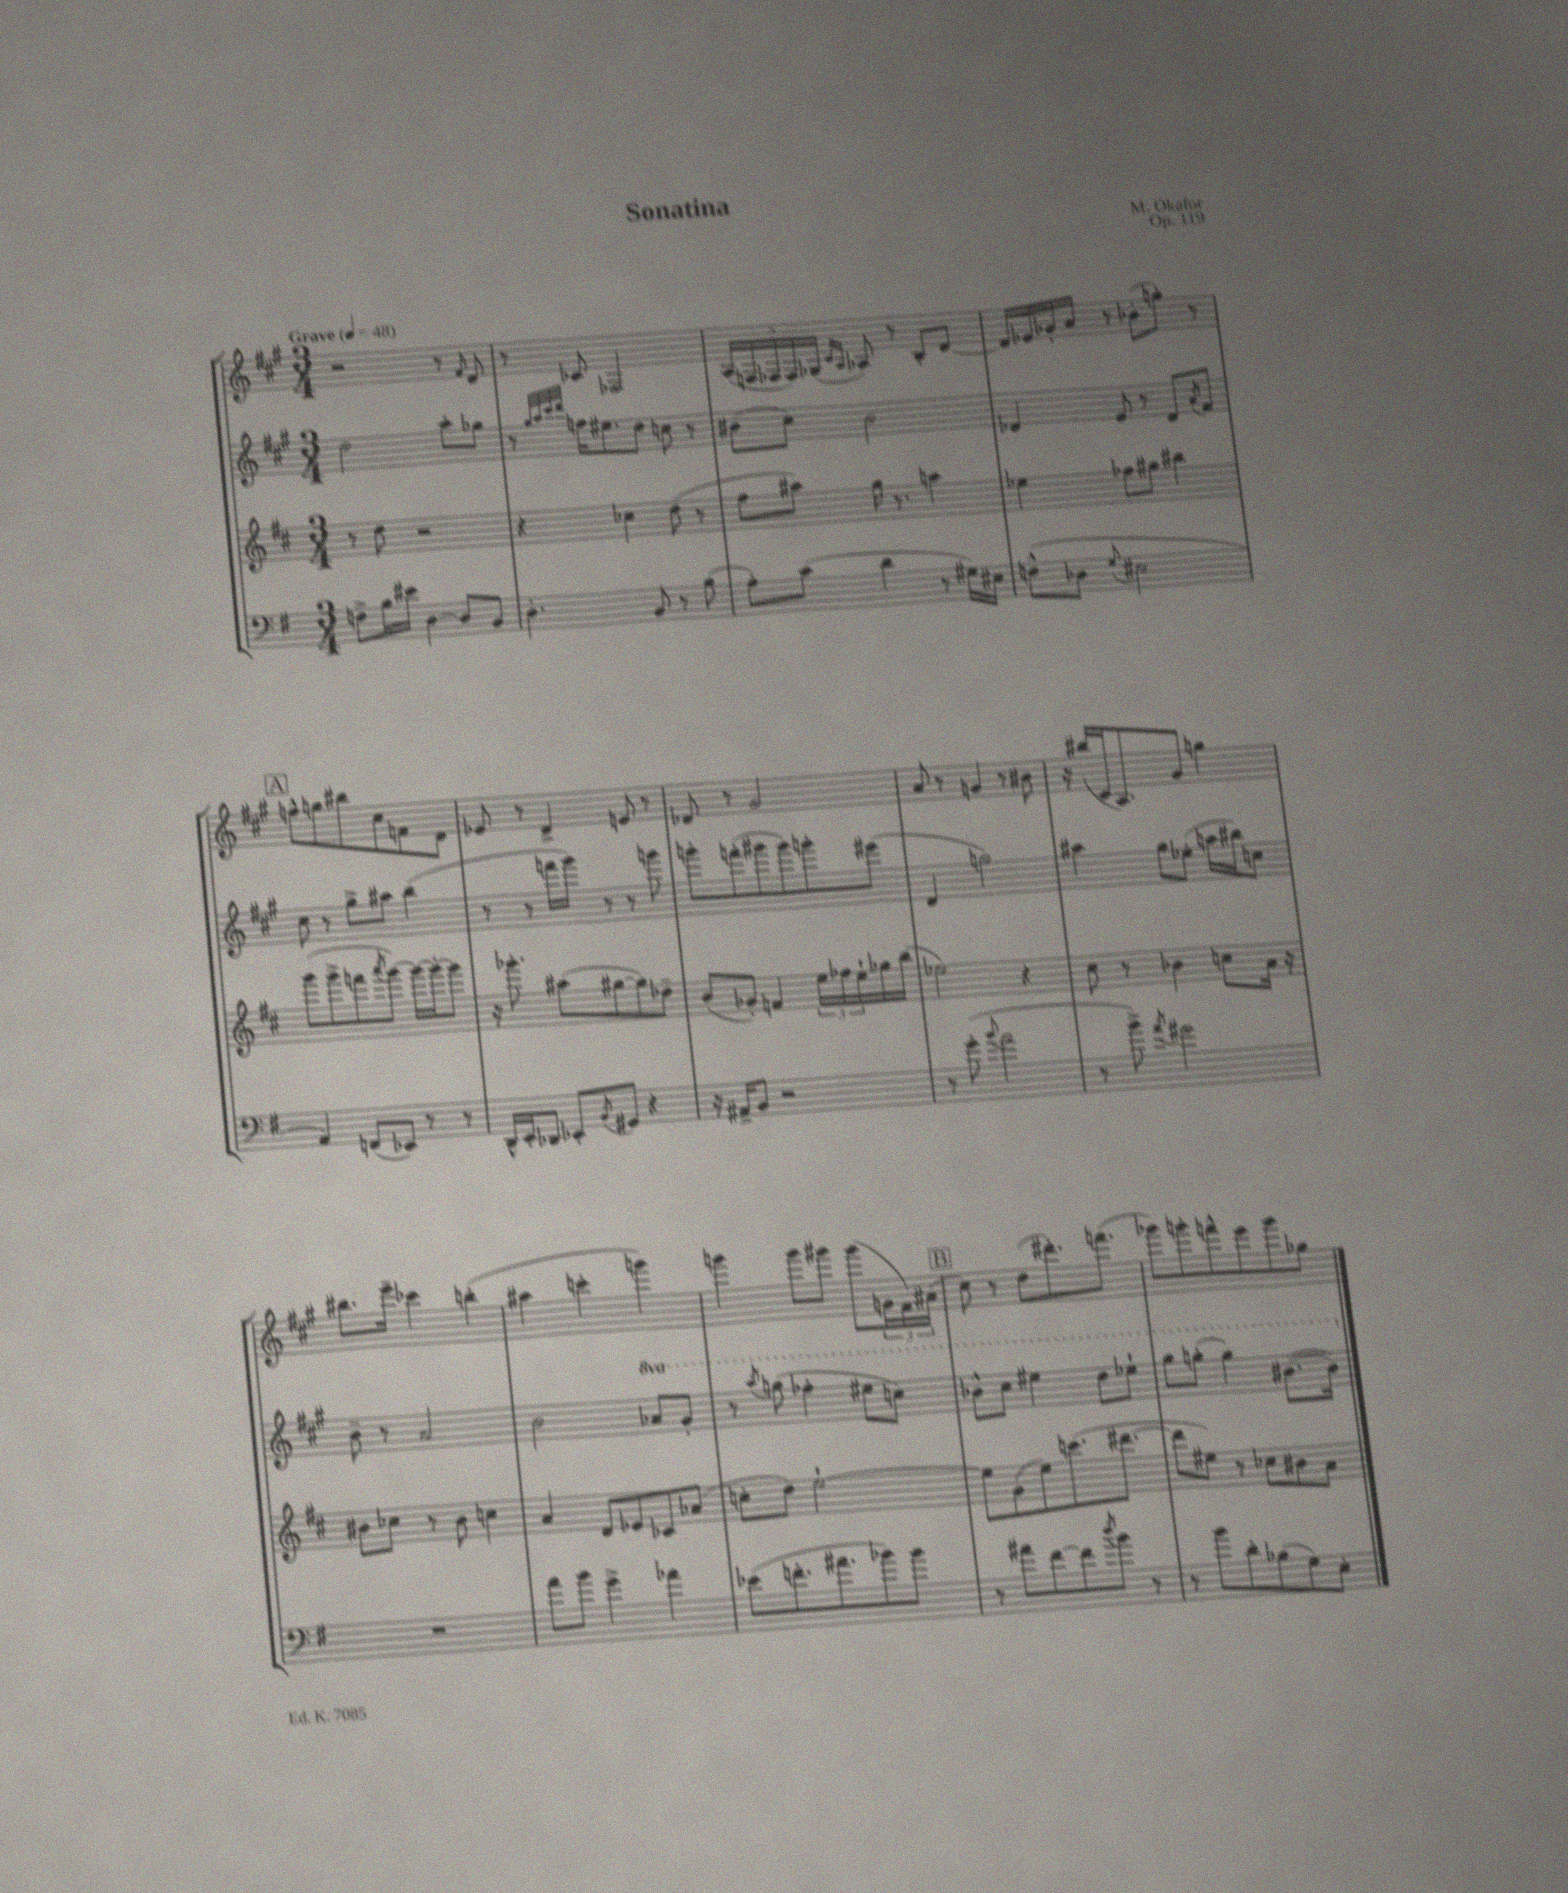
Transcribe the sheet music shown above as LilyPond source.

\header { title = "Sonatina" composer = "M. Okafor" opus = "Op. 119" }
<<
\new StaffGroup <<
\new Staff = "s0" {
    \clef treble \key a \major \numericTimeSignature \time 3/4 \tempo "Grave" 4 = 48
    r2 r8 \grace { fis'16 } d'8 |
    r8 ces'8 fes2 |
    \tuplet 5/4 { a16( f16 fes16 fes16) ges16( } \grace { cis'16 a16 } aes8) r8 b8-. d'8~ |
    d'16 ees'16 ges'16-. a'16 r8 bes'8-.( g''8-.) r8 |
    \mark \markup { \box "A" } f''8-^ g''8 bis''8 cis''8 f'8 d'8 |
    ees'8 r8 d'4-> e'8 r8 |
    des'8 r8 gis'2 |
    a'8 r8 g'4 r8 bis'8 |
    r16 bis''16( cis'16 a8.) gis'8 g''4 |
    bis''8. e'''16-- ces'''4 b''4-.( |
    ais''4 c'''4-. g'''4) |
    g'''4 g'''8 gis'''8 gis'''8( \tuplet 3/2 { g'16 fis'16) ais'16( } |
    \mark \markup { \box "B" } cis''8) r8 d''8( dis'''8.-.) f'''8.( |
    ges'''8) g'''8-. f'''8-^ e'''8 g'''8 ges''8 \bar "|." |
}
\new Staff = "s1" {
    \clef treble \key a \major \numericTimeSignature \time 3/4 \set Staff.ottavationMarkups = #ottavation-simple-ordinals
    d''2 a''8-. ges''8 |
    r8 \grace { gis''32 a''32 cis'''32 d'''32 } f''16 eis''8. d''8 c''8 r8 |
    bis'8( cis''8) bis'2 |
    des'4 e'8 r8 des'8 \acciaccatura { a'8 } fis'8 |
    \mark \markup { \box "A" } cis''8 r8 gis''8-> ais''8 b''4( |
    r8 r8 f'''16 gis'''16) r8 r8 g'''8 |
    g'''8-. f'''8-.( gis'''8 gis'''8) g'''8-. eis'''8( |
    d'4 g''2) |
    ais''4 gis''8 ees''8-.( a''16 bis''16) c''8 |
    b'8-- r8 a'2 |
    b'2 \ottava #1 aes''8 gis''8-. |
    r8 \acciaccatura { a'''8 } g'''8( fes'''4-. eis'''8 c'''8) |
    \mark \markup { \box "B" } bes''8-^ cis'''8 eis'''4 d'''8 ees'''8-! |
    gis'''8 g'''8-.( g'''4) bis''8.~( bis''16) \ottava #0 \bar "|." |
}
\new Staff = "s2" {
    \clef treble \key d \major \numericTimeSignature \time 3/4
    r8 d''8 r2 |
    r4 ces''4 d''8( r8 |
    fis''8 ais''8) g''16 r8. a''4 |
    ees''4 fes''8 gis''8 bis''4 |
    \mark \markup { \box "A" } g'''8( g'''8-> f'''8 \acciaccatura { a'''8 } g'''8~) g'''16~ g'''16~-. g'''8 |
    r16 ges'''8.-. ais''8( gis''8~ gis''8) des''8-- |
    b'8( ges'8-.) f'4 \tuplet 3/2 { e''16 fes''16 e''16-! } ges''16 b''16( |
    ees''2) r4 |
    cis''8 r8 bes'4 c''8 a'16 r16 |
    bis'8 ces''8 r8 bis'8 c''4 |
    a'4 d'8 ees'8 ces'8 aes'8( |
    c''8-. d''8) e''2~-! |
    \mark \markup { \box "B" } e''8 g'8( e''8) c'''8.( dis'''8.~ |
    dis'''8 eis''8) r8 ces''8 bis'8 a'8 \bar "|." |
}
\new Staff = "s3" {
    \clef bass \key g \major \numericTimeSignature \time 3/4
    f8-> b16 eis'16 d4~ d8 b,8 |
    d4.-. b,8 r8 b8( |
    a8-.) c'8( d'4 r8 gis16) eis16 |
    f8-^( des8 \appoggiatura { g8 } eis2 |
    \mark \markup { \box "A" } a,4) f,8( ees,8) r8 r8 |
    d,16-^ e,16-. des,8 ees,8-. \acciaccatura { b,8 } gis,8 r4 |
    r16 ais,16-> b,8 r2 |
    r8 g'8-.( \appoggiatura { b'8 } a'2 |
    r8 b'8->) \acciaccatura { a'8 } gis'2 |
    R2. |
    a'8 b'8 g'4-> aes'4 |
    ees'8( f'8.-. ais'8. bes'8) bes'8 |
    \mark \markup { \box "B" } r8 ais'8 fis'8~ fis'8 \acciaccatura { d''8 } b'8 r8 |
    r8 b'8 d'8-. bes8( g8) e8-. \bar "|." |
}
>>
>>
\layout { \context { \Score \remove "Bar_number_engraver" } }
